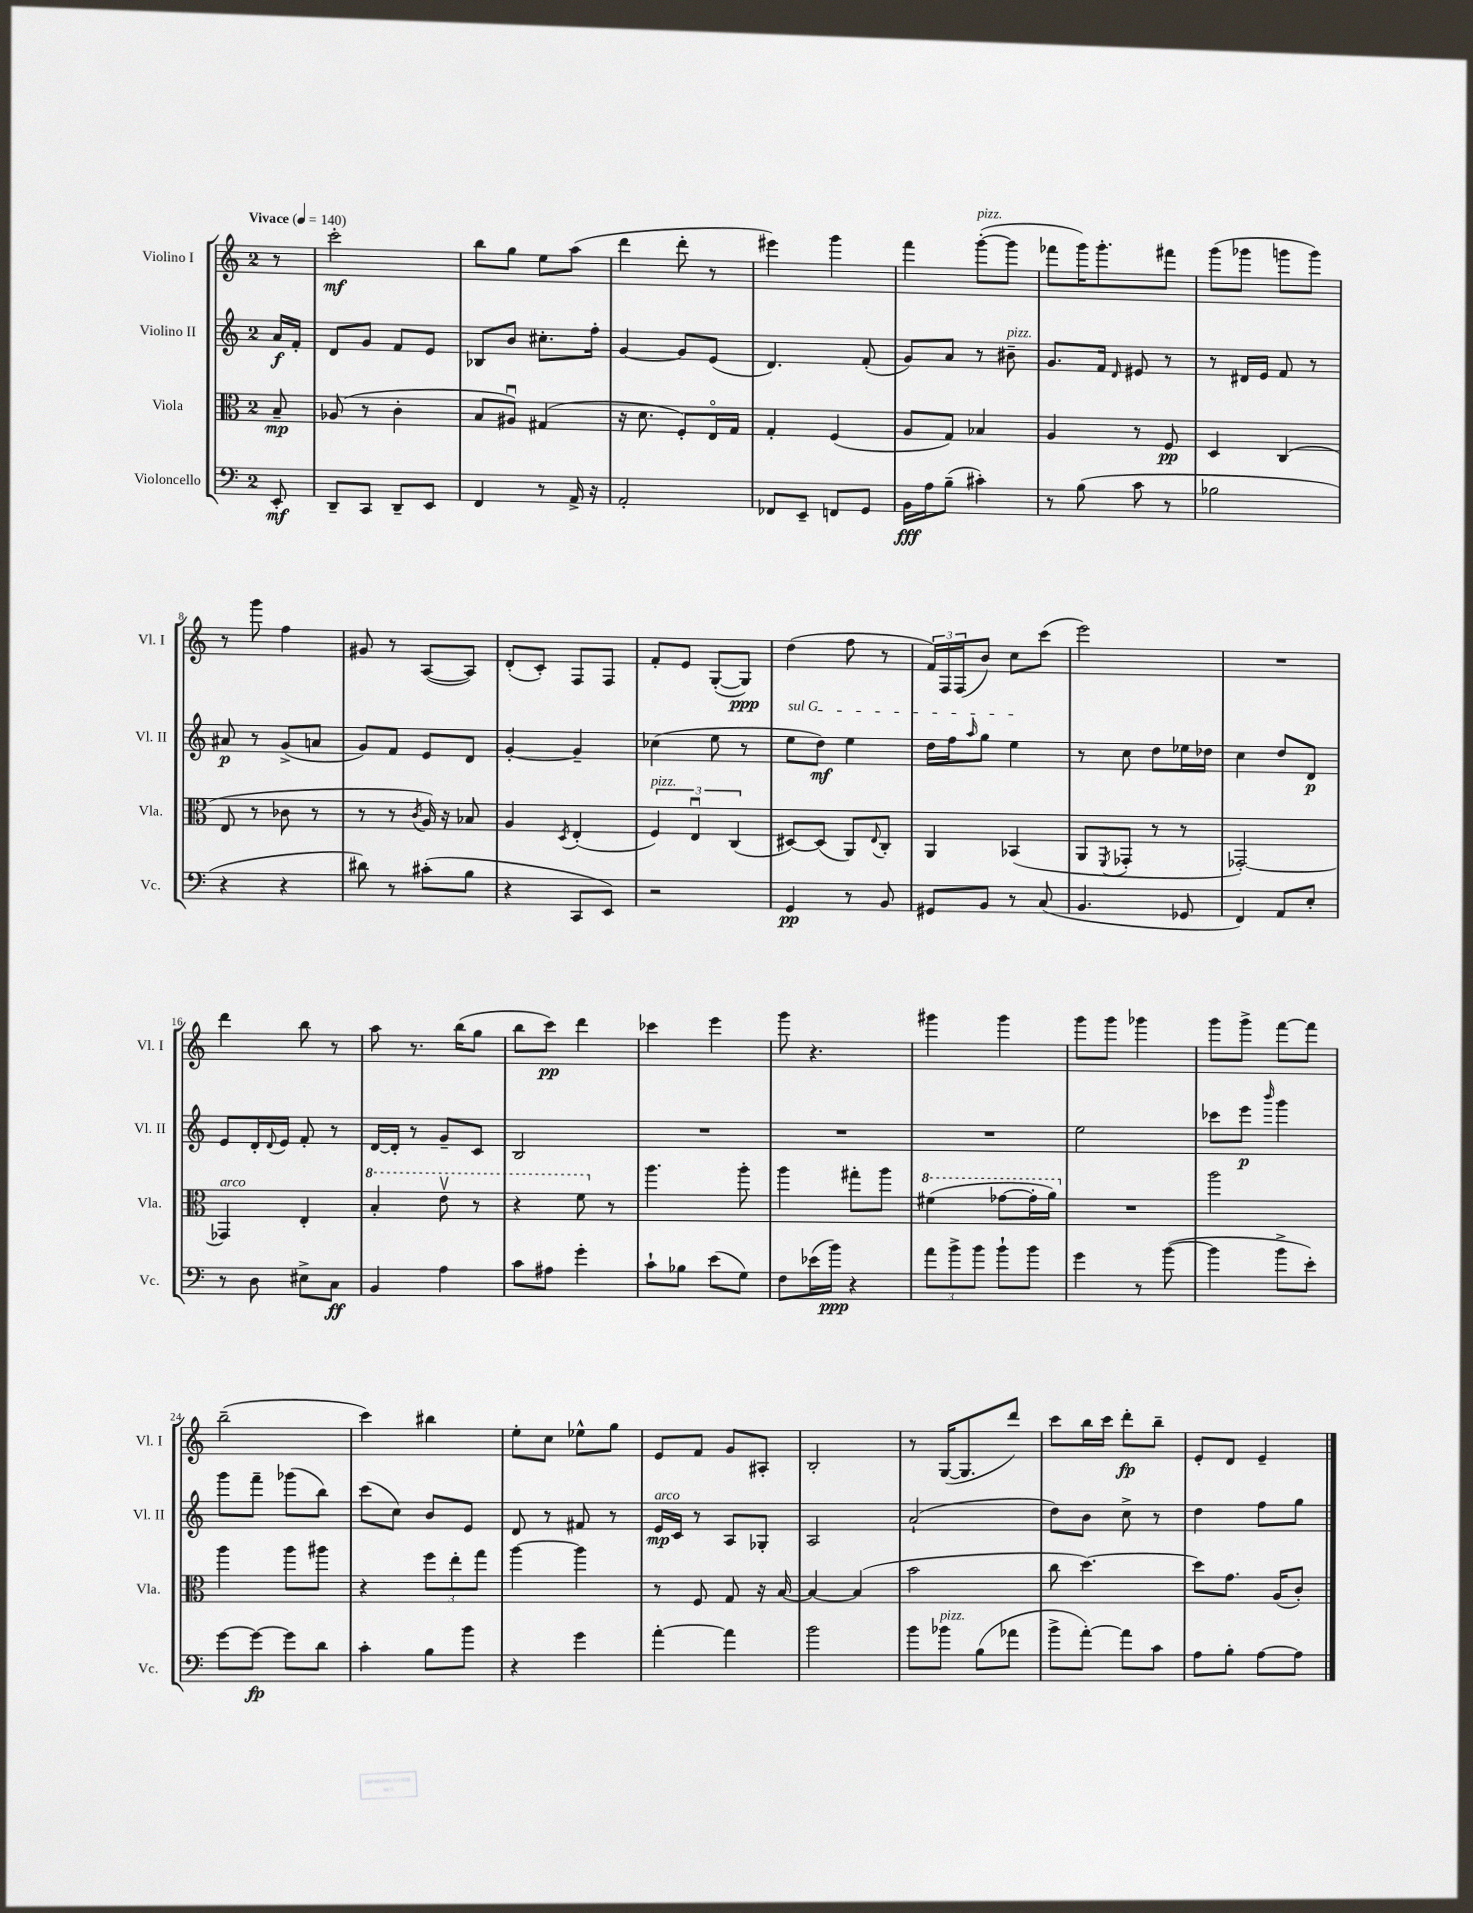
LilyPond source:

<<
\new StaffGroup <<
\new Staff = "s0" \with { instrumentName = "Violino I" shortInstrumentName = "Vl. I" } {
    \clef treble \key c \major \once \override Staff.TimeSignature.style = #'single-digit \time 2/4 \partial 8 \tempo "Vivace" 4 = 140
    r8 |
    c'''2-.\mf |
    b''8 g''8 e''8 a''8( |
    d'''4 d'''8-. r8 |
    eis'''4) g'''4 |
    f'''4 g'''8~-.^\markup { \italic "pizz." }( g'''8 |
    fes'''8 g'''16) g'''8.-. fis'''8 |
    g'''8( ges'''8 g'''8 g'''8) |
    r8 g'''8 f''4 |
    gis'8 r8 a8~( a8) |
    d'8-.( c'8-.) f8 f8 |
    f'8-. e'8 g8~-.( g8\ppp) |
    d''4( f''8 r8 |
    \tuplet 3/2 { f'16) f16 f16( } b'8) c''8 c'''8( |
    e'''2) |
    R2 |
    d'''4 b''8 r8 |
    a''8 r8. b''16( g''8 |
    b''8 c'''8\pp) d'''4 |
    ces'''4 e'''4 |
    g'''8 r4. |
    gis'''4 gis'''4 |
    g'''8 g'''8 ges'''4 |
    g'''8 g'''8-> f'''8~ f'''8 |
    b''2--( |
    c'''4) bis''4 |
    e''8-. c''8 ees''8-^ g''8 |
    e'8 f'8 g'8 ais8-. |
    b2-. |
    r8 g16~( g8. d'''8) |
    c'''8 b''16 c'''16 d'''8-.\fp b''8-- |
    e'8-. d'8 e'4-- \bar "|." |
}
\new Staff = "s1" \with { instrumentName = "Violino II" shortInstrumentName = "Vl. II" } {
    \clef treble \key c \major \once \override Staff.TimeSignature.style = #'single-digit \time 2/4 \partial 8
    a'16\f f'16-. |
    d'8 g'8 f'8 e'8 |
    bes8 b'8 cis''8.-. f''16-. |
    g'4~ g'8 e'8( |
    d'4.) f'8-.( |
    g'8) a'8 r8 bis'8--^\markup { \italic "pizz." } |
    g'8. f'16 \grace { d'16 } eis'8 r8 |
    r8 dis'16 e'16 f'8 r8 |
    ais'8\p r8 g'8->( a'8 |
    g'8) f'8 e'8 d'8 |
    g'4~-. g'4-- |
    ces''4( e''8 r8 |
    \once \override TextSpanner.bound-details.left.text = \markup { \italic "sul G" } e''8\startTextSpan d''8\mf) e''4 |
    d''16 f''16 \grace { a''16 } g''8 e''4\stopTextSpan |
    r8 c''8 d''8 ees''16 des''16 |
    c''4 d''8 d'8\p |
    e'8 d'16-. \appoggiatura { d'8 } e'16 f'8-. r8 |
    d'16~ d'16-. r8 g'8-- c'8 |
    b2 |
    R2 |
    R2 |
    R2 |
    e''2 |
    ces'''8 e'''8\p \grace { b'''16 } g'''4 |
    g'''8 f'''8-- ges'''8( b''8) |
    c'''8( c''8) b'8 e'8 |
    d'8 r8 fis'8 r8 |
    e'16\mp^\markup { \italic "arco" } c'16 r8 a8 ges8-. |
    a2 |
    a'2-!( |
    d''8) b'8 c''8-> r8 |
    d''4 f''8 g''8 \bar "|." |
}
\new Staff = "s2" \with { instrumentName = "Viola" shortInstrumentName = "Vla." } {
    \clef alto \key c \major \once \override Staff.TimeSignature.style = #'single-digit \time 2/4 \partial 8
    b8--\mp |
    aes8( r8 c'4-. |
    b8 ais8\downbow) gis4( |
    r16 d'8. f8-.) e16\flageolet g16 |
    g4-. f4( |
    a8 g8) bes4 |
    a4 r8 f8\pp |
    d4 c4( |
    e8 r8 ces'8 r8 |
    r8 r8 \acciaccatura { c'8 } a16) r16 bes8 |
    a4 \acciaccatura { d8 } e4-.( |
    \tuplet 3/2 { f4^\markup { \italic "pizz." }) e4\downbow c4( } |
    dis8~) dis8( a,8) \appoggiatura { e8 } c8-. |
    a,4 bes,4( |
    a,8 \acciaccatura { f,8 } ges,8-. r8 r8 |
    ges,2~-.) |
    ges,4^\markup { \italic "arco" } e4-. |
    \ottava #1 b'4-. e''8\upbow r8 |
    r4 f''8 \ottava #0 r8 |
    a''4. a''8-. |
    a''4 gis''8-. a''8 |
    \ottava #1 fis''4( ges''8~ ges''16-. a''16) \ottava #0 |
    R2 |
    a''2 |
    a''4 a''8 ais''8 |
    r4 \tuplet 3/2 { f''8 e''8-. g''8 } |
    a''4~ a''4 |
    r8 f8 g8 r16 b16~ |
    b4~ b4( |
    b'2 |
    c''8 d''4.~) |
    d''8 g'8. a16( c'8-.) \bar "|." |
}
\new Staff = "s3" \with { instrumentName = "Violoncello" shortInstrumentName = "Vc." } {
    \clef bass \key c \major \once \override Staff.TimeSignature.style = #'single-digit \time 2/4 \partial 8
    e,8-.\mf |
    d,8-- c,8 d,8-- e,8 |
    f,4 r8 a,16-> r16 |
    a,2-. |
    fes,8 e,8-- f,8 g,8 |
    b,16\fff a16 b8--( cis'4-.) |
    r8 b8( c'8 r8 |
    bes2 |
    r4 r4 |
    dis'8) r8 cis'8-.( b8 |
    r4 c,8 e,8) |
    r2 |
    g,4\pp r8 b,8 |
    gis,8 b,8 r8 c8( |
    b,4. ges,8 |
    f,4) a,8 e8-. |
    r8 d8 eis8-> c8\ff |
    b,4 a4 |
    c'8 ais8 g'4-. |
    c'8-! bes8 e'8( g8) |
    f8 ees'16( b'16\ppp) r4 |
    \tuplet 3/2 { a'8 b'8-> b'8 } b'8-! b'8 |
    g'4 r8 b'8~( |
    b'4 b'8-> e'8-.) |
    g'8~ g'8~\fp g'8 d'8 |
    c'4-. b8 b'8 |
    r4 g'4 |
    a'4~-. a'4 |
    b'2 |
    b'8 bes'8^\markup { \italic "pizz." } b8( aes'8 |
    b'8-> a'8~-.) a'8 c'8 |
    a8 b8-. a8~ a8 \bar "|." |
}
>>
>>
